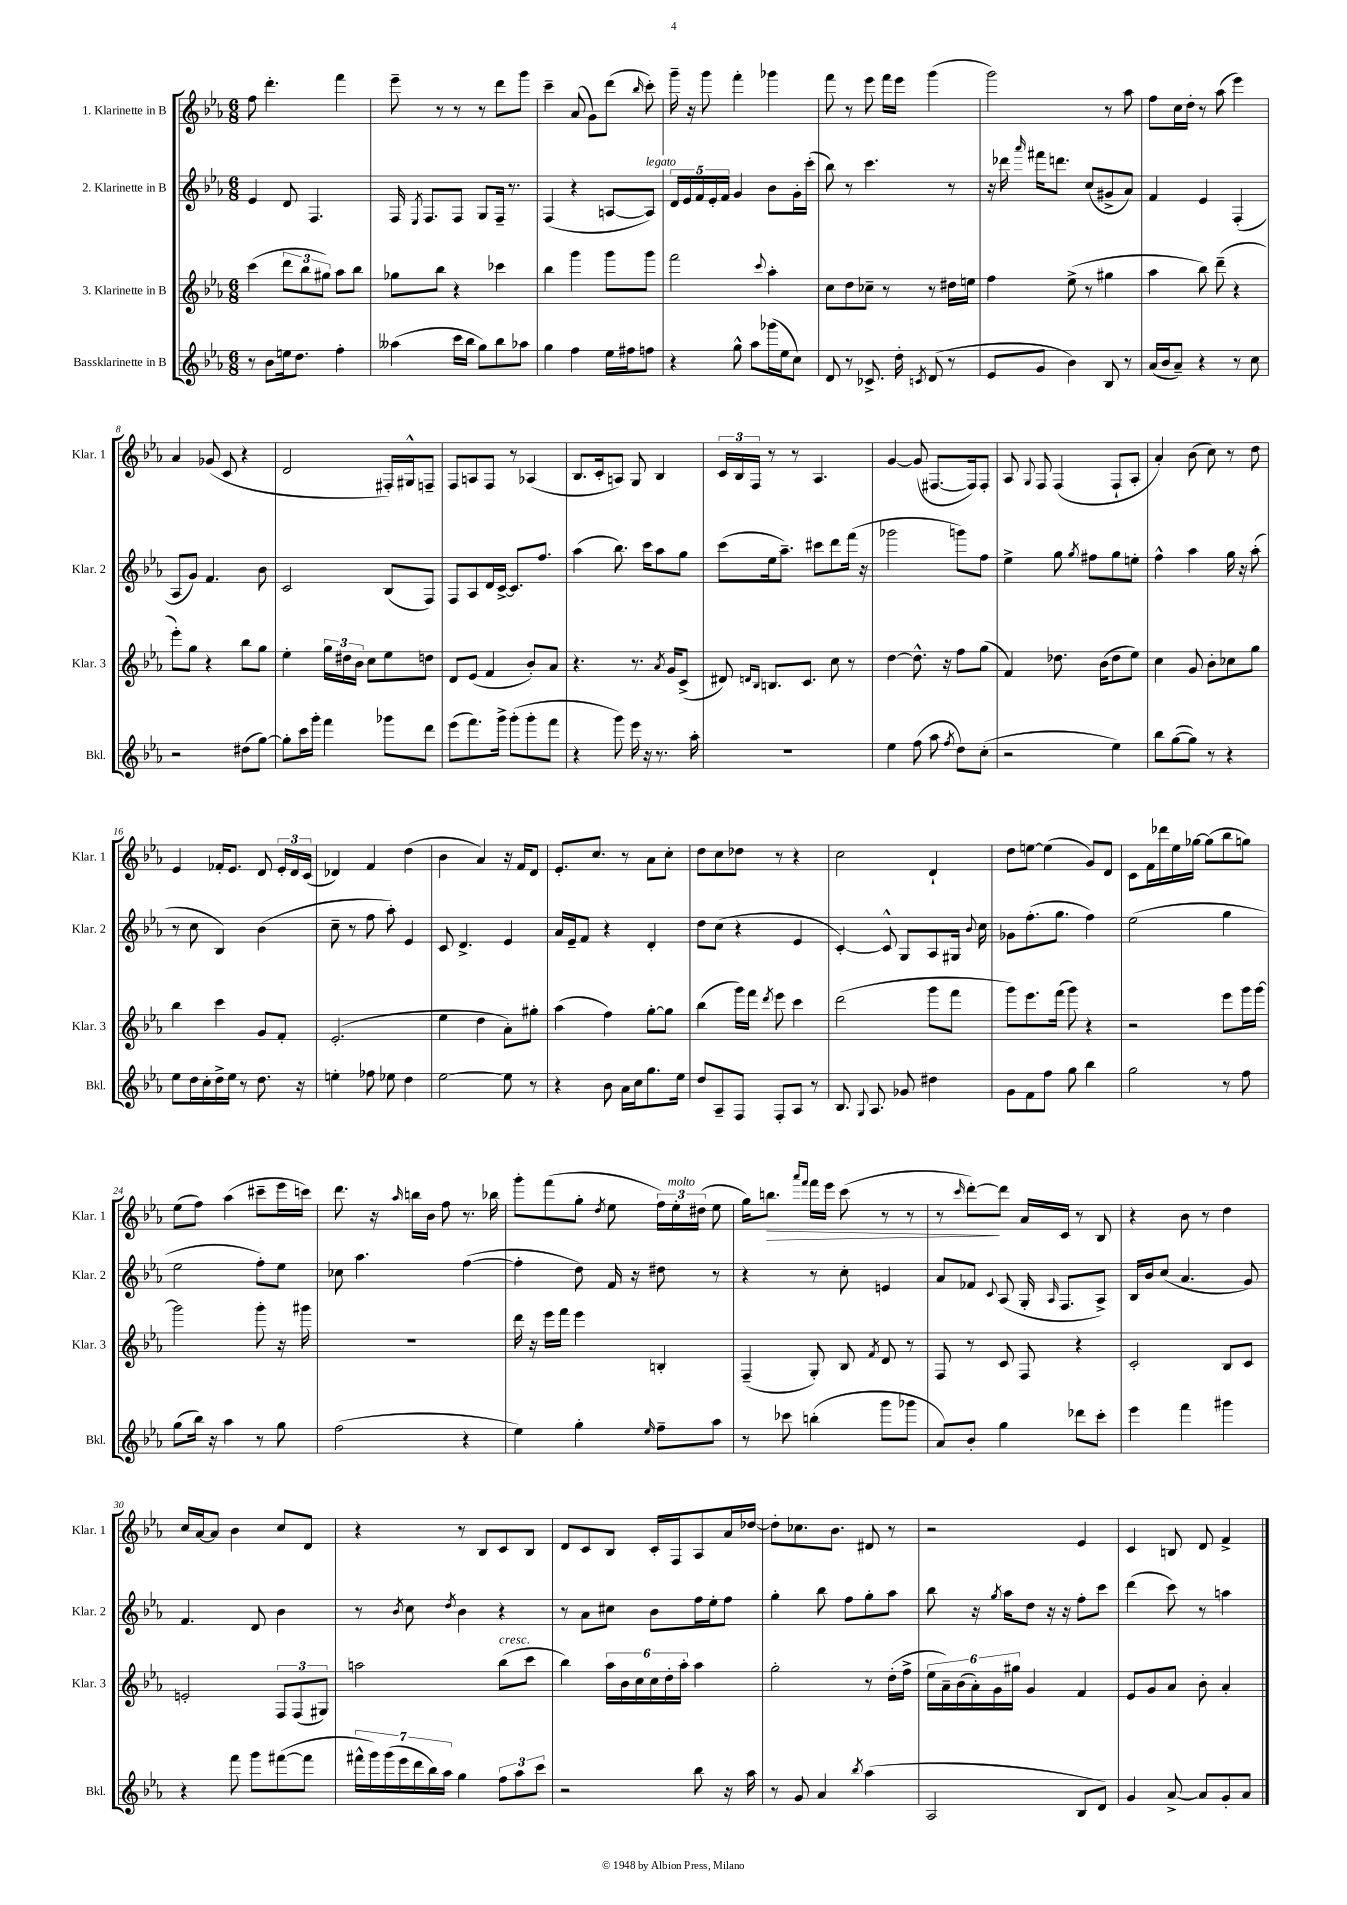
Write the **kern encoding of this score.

**kern	**kern	**kern	**kern	**dynam
*part4	*part3	*part2	*part1	*part1
*staff4	*staff3	*staff2	*staff1	*staff1
*I"Bassklarinette in B	*I"3. Klarinette in B	*I"2. Klarinette in B	*I"1. Klarinette in B	*
*I'Bkl.	*I'Klar. 3	*I'Klar. 2	*I'Klar. 1	*
*clefG2	*clefG2	*clefG2	*clefG2	*
*k[b-e-a-]	*k[b-e-a-]	*k[b-e-a-]	*k[b-e-a-]	*
*M6/8	*M6/8	*M6/8	*M6/8	*
=1	=1	=1	=1	=1
8r	(4ccc\	4e-/	8ff\	.
8b-\L	.	.	4.ddd'\	.
16een\k	12ddd\L	8d/	.	.
8.dd\J	.	.	.	.
.	12bb-\	.	.	.
.	.	4.F/	.	.
.	12gg#X\J)	.	.	.
4ff'\	8aa-\L	.	4fff\	.
.	8bb-\J	.	.	.
=2	=2	=2	=2	=2
(4aa--X\	8gg-X\L	16F/	8eee-~\	.
.	.	8qE-/	.	.
.	.	8.F/L	.	.
.	8bb-\J	.	8r	.
16ccc\LL	4r	8F/J	8r	.
16bb-\JJ	.	.	.	.
8gg\L)	.	8G/L	8r	.
8bb-\	4ccc-X\	16F~/Jk	8ddd\L	.
.	.	8.r	.	.
8aa-X\J	.	.	8ggg\J	.
=3	=3	=3	=3	=3
4gg\	4bb-\	(4F/	4ccc~\	.
4ff\	4ggg\	4r	(8a-/	.
.	.	.	8g\L)	.
16ee-\LL	8ggg\L	[8An/L	(8ddd\J	.
16ff#X\J	.	.	.	.
.	.	.	16qqbb-/	.
!	!	!LO:TX:a:i:t=legato	!	!
8ffn\J	8ggg\J	8A/J])	8ccc'\)	.
=4	=4	=4	=4	=4
4r	2fff\	20d/LL	16ggg~\	.
.	.	20e-/	.	.
.	.	.	16r	.
.	.	20f/	.	.
.	.	.	8ggg\	.
.	.	20e-'/	.	.
.	.	20f/JJ	.	.
8gg^^\	.	4g/	4fff'\	.
8aa-\L	.	.	.	.
.	8qqccc/	.	.	.
(16ggg-X\L	4aa-'\	8b-\L	4ggg-X\	.
16ee-\J	.	.	.	.
8cc\J)	.	16g'\L	.	.
.	.	(16ccc'\JJ	.	.
=5	=5	=5	=5	=5
8d/	8cc\L	8bb-\)	8fff\	.
8r	8dd\	8r	8r	.
8.c-X^/	8cc-X~\J	4.ccc\	8eee-\	.
.	8r	.	16fff\LL	.
16dd'\	.	.	16eee-\JJ	.
8qcn/	.	.	.	.
(8d/	8r	.	(4ggg\	.
8r	16dd#X\LL	8r	.	.
.	16een\JJ	.	.	.
=6	=6	=6	=6	=6
8e-/L	4ff\	16r	2ggg\)	.
.	.	16ddd-X\	.	.
.	.	16qqaaa-/	.	.
8g/J	.	16fff#X\KL	.	.
.	.	8.dddn\J	.	.
4b-\)	(8ee-^\	.	.	.
.	8r	(8cc/L	.	.
8B-/	4gg#X\	8g#X^/	8r	.
8r	.	8a-/J)	8aa-\	.
=7	=7	=7	=7	=7
(16a-/LL	4aa-\	4f/	8ff\L	.
16b-/J	.	.	.	.
8a-~/J)	.	.	16cc\L	.
.	.	.	16dd'\JJ	.
4r	8bb-\)	4e-/	8r	.
.	(8ddd~\	.	(8aa-\	.
8r	4r	(4F'/	4eee-\)	.
8cc\	.	.	.	.
!!LO:LB:g=z
=8	=8	=8	=8	=8
2r	8eee-'\L)	8A-/L	4a-/	.
.	8gg\J	8g/J)	.	.
.	4r	4.f/	(8g-X/	.
.	.	.	8c/	.
(8dd#X\L	8bb-\L	.	4r	.
[8gg\J)	8gg\J	8b-\	.	.
=9	=9	=9	=9	=9
8gg'\L]	4ee-'\	2c/	2d/	.
16ccc\L	.	.	.	.
16ggg'\JJ	.	.	.	.
4fff\	24gg\LL	.	.	.
.	24dd#X\	.	.	.
.	24b-\JJ	.	.	.
.	8cc\L	.	.	.
8ggg-X\L	8ee-\	(8B-/L	16F#X'/LL)	.
.	.	.	16G#X^^/J	.
8ddd\J	8ddn\J	8F/J)	8Fn~/J	.
=10	=10	=10	=10	=10
(8eee-\L	8d/L	8F/L	8F/L	.
8.fff\)	(8e-/J	8A-/	8An/	.
.	4f/	16d/L	8F/J	.
16ggg^\Jk	.	[16c^/JJ	.	.
(8ggg'\L	.	8.c/L]	8r	.
8ggg'\	8b-'/L)	.	(4A-X/	.
.	.	8.ff/J	.	.
8fff\J	8a-/J	.	.	.
=11	=11	=11	=11	=11
4r	4.r	(4aa-\	8.B-/L	.
.	.	.	16c'/k	.
8ggg\)	.	8.bb-\)	8An/J)	.
16eee-\	8.r	.	8G/	.
16r	.	16ccc\KL	.	.
8.r	.	8aa-\	4B-/	.
.	8qa-/	.	.	.
.	16g/KL	.	.	.
.	(8c^/J	8gg\J	.	.
16aa-'\	.	.	.	.
=12	=12	=12	=12	=12
2.r	8d#X/)	(8ccc\L	24c/LL	.
.	.	.	24B-/	.
.	.	.	24F/JJ	.
.	16qqdn/LL	.	.	.
.	16qqB-/JJ	.	.	.
.	8.Bn/L	16ee-\k	8r	.
.	.	8.aa-~\J)	.	.
.	.	.	8r	.
.	8.c/J	.	.	.
.	.	8ccc#X\L	4.A-/	.
.	8cc\	8ddd\	.	.
.	8r	(16fff\Jk	.	.
.	.	16r	.	.
=13	=13	=13	=13	=13
4ee-\	[4dd\	2ggg-X\	[4g/	.
(8ff\	8.dd^^\]	.	(8g/]	.
8aa-\	.	.	[8.F#X/L	.
.	16r	.	.	.
8qff/	.	.	.	.
8dd\L)	8ff\L	8gggn\L)	.	.
.	.	.	16F#/k])	.
(8cc'\J	(8gg\J	8ff\J	8F#'/J	.
=14	=14	=14	=14	=14
2r	4f/)	4ee-^\	8A-/	.
.	.	.	8qqG/	.
.	.	.	8F/	.
.	8.dd-X\	8gg\	(4F/	.
.	.	8qgg/	.	.
.	.	8ff#X\L	.	.
.	(16b-\KL	.	.	.
4ee-\)	8dd-\	8gg\	8F`/L	.
.	8ee-\J)	8een'\J	8A-'/J	.
=15	=15	=15	=15	=15
8bb-\L	4cc\	4ff^^\	4a-'/)	.
([8gg\	.	.	.	.
8gg\J])	8g/	4aa-\	(8b-\	.
8r	8b-'\L	.	8cc\)	.
4r	8cc-X\	16gg\	8r	.
.	.	16r	.	.
.	8gg\J	(8aa-'\	8dd\	.
!!LO:LB:g=z
=16	=16	=16	=16	=16
8ee-\L	4bb-\	8r	4e-/	.
16dd\L	.	8cc\	.	.
16cc'\	.	.	.	.
16dd^\	4ccc\	4B-/)	16f-X'/KL	.
16ee-\JJ	.	.	8.e-/J	.
8r	.	.	.	.
8.dd\	8g/L	(4b-\	8d/	.
.	8f'/J	.	24e-'/LL	.
.	.	.	24d/	.
16r	.	.	.	.
.	.	.	(24c/JJ	.
=17	=17	=17	=17	=17
4een'\	(2.e-'/	8cc~\	4d-X/)	.
.	.	8r	.	.
8ff-X\	.	8ff\	4f/	.
8ee-X\	.	8aa-'\)	.	.
4dd\	.	4e-/	(4dd\	.
=18	=18	=18	=18	=18
[2ee-\	4ee-\	8c/	4b-\	.
.	.	4.d^/	.	.
.	4dd\	.	4a-/)	.
8ee-\]	8a-'\L)	4e-/	16r	.
.	.	.	16f/KL	.
8r	8gg#X'\J	.	8d/J	.
=19	=19	=19	=19	=19
4r	(4aa-\	16a-/LL	8.e-'/L	.
.	.	16e-~/J	.	.
.	.	8f/J	.	.
.	.	.	8.cc/J	.
8b-\	4ff\)	4r	.	.
16a-\LL	.	.	8r	.
16cc\J	.	.	.	.
8.gg\	[8gg'\L	4d'/	8a-\L	.
.	8gg\J]	.	8cc'\J	.
16ee-\Jk	.	.	.	.
=20	=20	=20	=20	=20
8dd/L	(4bb-\	8dd\L	8dd\L	.
8A-~/	.	(8cc\J	8cc\	.
8F/J	16ggg\LL)	4r	8dd-X\J	.
.	16fff\JJ	.	.	.
.	8qddd/	.	.	.
8F'/L	8eee-\	.	8r	.
8A-/J	4ccc\	4e-/	4r	.
8r	.	.	.	.
=21	=21	=21	=21	=21
8.B-/	(2ddd\	[4c'/)	2cc\	.
8qqG/	.	.	.	.
8.A-/	.	.	.	.
.	.	8c^^/]	.	.
8g-X/	.	8G/L	.	.
4dd#X\	8ggg\L	8A-/	4d`/	.
.	8fff\J	16G#X/Jk	.	.
.	.	8qqb-/	.	.
.	.	16cc\	.	.
=22	=22	=22	=22	=22
8g\L	8ggg\L)	8g-X\L	8dd\L	.
8f\	8.eee-\	(8.ff'\	[8een\J	.
8ff\J	.	.	(4ee\]	.
.	(16fff\Jk	8.gg\J	.	.
8gg\	8ggg\)	.	.	.
4bb-\	4r	4ff\)	8g/L)	.
.	.	.	8d/J	.
=23	=23	=23	=23	=23
2gg\	2r	(2ee-\	8c\L	.
.	.	.	16f\L	.
.	.	.	16ddd-X\	.
.	.	.	16ee-\	.
.	.	.	[16gg-X\JJ	.
.	.	.	(8gg-\L]	.
8r	8eee-\L	4gg\	8bb-\	.
8ff\	16ggg\L	.	8ggn\J)	.
.	[16ggg\JJ	.	.	.
!!LO:LB:g=z
=24	=24	=24	=24	=24
(8gg\L	2ggg\]	2ee-\	(8ee-\L	.
16bb-\Jk)	.	.	8ff\J)	.
16r	.	.	.	.
4aa-\	.	.	(4aa-\	.
8r	8ggg'\	8ff'\L)	8ccc#X~\L	.
8gg\	16r	8ee-\J	16eee-\L	.
.	16ggg#X\	.	16cccn\JJ)	.
=25	=25	=25	=25	=25
(2ff\	2.r	8cc-X\	8.ddd\	.
.	.	4.aa-\	.	.
.	.	.	16r	.
.	.	.	16qqaa-/	.
.	.	.	16bbn\LL	.
.	.	.	16b-\JJ	.
.	.	.	8ff\	.
4r	.	([4ff\	8.r	.
.	.	.	16bb-X\	.
=26	=26	=26	=26	=26
4ee-\)	16ddd\	4ff'\]	8ggg'\L	.
.	16r	.	.	.
.	16eee-\LL	.	(8fff\	.
.	16fff\JJ	.	.	.
4gg'\	4eee-\	8dd\)	8gg'\J	.
.	.	.	8qdd/	.
.	.	16f/	8ee-\	.
.	.	16r	.	.
16qqee-/	.	.	.	.
8ff~\L	4Bn'/	8dd#X\	24ff\LL)	.
!	!	!	!LO:TX:a:i:t=molto	!
.	.	.	24ee-'\	.
.	.	.	(24dd#X\JJ	.
8aa-\J	.	8r	8ee-\	.
=27	=27	=27	=27	=27
8r	(4F~/	4r	16gg\KL)	.
!	!	!	!	!LO:HP:b
.	.	.	8.bbn\J	>
8ccc-X\	.	.	.	.
.	.	.	16qqaaa-/LL	.
.	.	.	16qqfff/JJ	.
(4bbn'\	8G'/)	8r	16fff\LL	.
.	.	.	16eee-\JJ	.
.	8B-/	8cc'\	(8ccc\	.
.	8qf/	.	.	.
8ggg\L	8d/	4en/	8r	.
8ggg-X\J	8r	.	8r	.
=28	=28	=28	=28	=28
8a-/L)	8F/	8a-/L	8r	.
.	.	.	16qqccc/	.
8b-'/J	8r	8f-X/J	[8ddd'\L)	.
.	.	8qqc/	.	.
4gg\	8c/	(8A-/	8ddd\J]	]
.	8F/	16G'/	16a-/LL	.
.	.	16qqA-/	.	.
.	.	8.F/L	16c/JJ	.
8ddd-X\L	4r	.	8r	.
8ccc'\J	.	8A-^/J)	8B-/	.
=29	=29	=29	=29	=29
4eee-\	2c'/	16B-/LL	4r	.
.	.	16b-/J	.	.
.	.	(8cc/J	.	.
4fff\	.	4.a-/	8b-\	.
.	.	.	8r	.
4ggg#X\	8B-/L	.	4dd\	.
.	8c/J	8g/)	.	.
!!LO:LB:g=z
=30	=30	=30	=30	=30
4r	2en'/	4.f/	16cc/LL	.
.	.	.	[16a-/J	.
.	.	.	8a-/J]	.
8fff\	.	.	4b-\	.
8ggg\L	.	8d/	.	.
([8fff#X\	12F/L	4b-\	8cc/L	.
.	(12F/	.	.	.
8fff#\J]	.	.	8d/J	.
.	12G#X/J)	.	.	.
=31	=31	=31	=31	=31
28fff#X^^\LL	2aan\	8r	4r	.
28ggg\)	.	.	.	.
(28ggg\	.	.	.	.
28eee-\	.	.	.	.
.	.	8qb-/	.	.
.	.	8cc\	.	.
28ddd\	.	.	.	.
28bb-\)	.	.	.	.
28aa-\JJ	.	.	.	.
.	.	8qdd/	.	.
4gg\	.	4b-\	8r	.
.	.	.	8B-/L	.
!	!LO:TX:a:i:t=cresc.	!	!	!
12ff\L	(8bb-\L	4r	8c/	.
12aa-\	.	.	.	.
.	8ccc\J	.	8B-/J	.
12ccc\J	.	.	.	.
=32	=32	=32	=32	=32
2r	4bb-\)	8r	8d/L	.
.	.	8a-\L	8c/	.
.	24aa-\LL	8cc#X\J	8B-/J	.
.	24b-\	.	.	.
.	24cc\	.	.	.
.	24cc\	8b-\L	16c'/LL	.
.	24dd'\	.	.	.
.	.	.	16F/J	.
.	24aa-'\JJ	.	.	.
8bb-\	4aa-\	16ff\L	8A-/	.
.	.	16ee-'\J	.	.
16r	.	8ff\J	16a-/L	.
16aa-\	.	.	[16dd-X/JJ	.
=33	=33	=33	=33	=33
8r	2gg'\	4gg'\	8dd-'\L]	.
8g/	.	.	8.cc-X\	.
4a-/	.	8bb-\	.	.
.	.	.	8.b-\J	.
.	.	8ff\L	.	.
8qbb-/	.	.	.	.
(4aa-\	8r	8gg'\	8d#X/	.
.	(16dd'\LL	8aa-\J	8r	.
.	16ff^\JJ	.	.	.
=34	=34	=34	=34	=34
2A-/	24ee-\LL	8bb-\	2r	.
.	24a-~\)	.	.	.
.	(24b-\	.	.	.
.	24a-'\)	16r	.	.
.	24g\	.	.	.
.	.	8qgg/	.	.
.	.	16aa-\KL	.	.
.	24gg#X\JJ	.	.	.
.	4g/	8dd\J	.	.
.	.	16r	.	.
.	.	16r	.	.
8B-/L	4f/	8ff'\L	4e-/	.
8d/J)	.	8ccc\J	.	.
=35	=35	=35	=35	=35
4g/	8e-/L	(4ddd\	4c/	.
.	8g/	.	.	.
[8a-^/	8a-/J	8ccc\)	8Bn/	.
8a-/L]	8b-'\	8r	8d/	.
8g'/	4a-'/	4aan\	4f^/	.
8a-/J	.	.	.	.
==	==	==	==	==
*-	*-	*-	*-	*-
